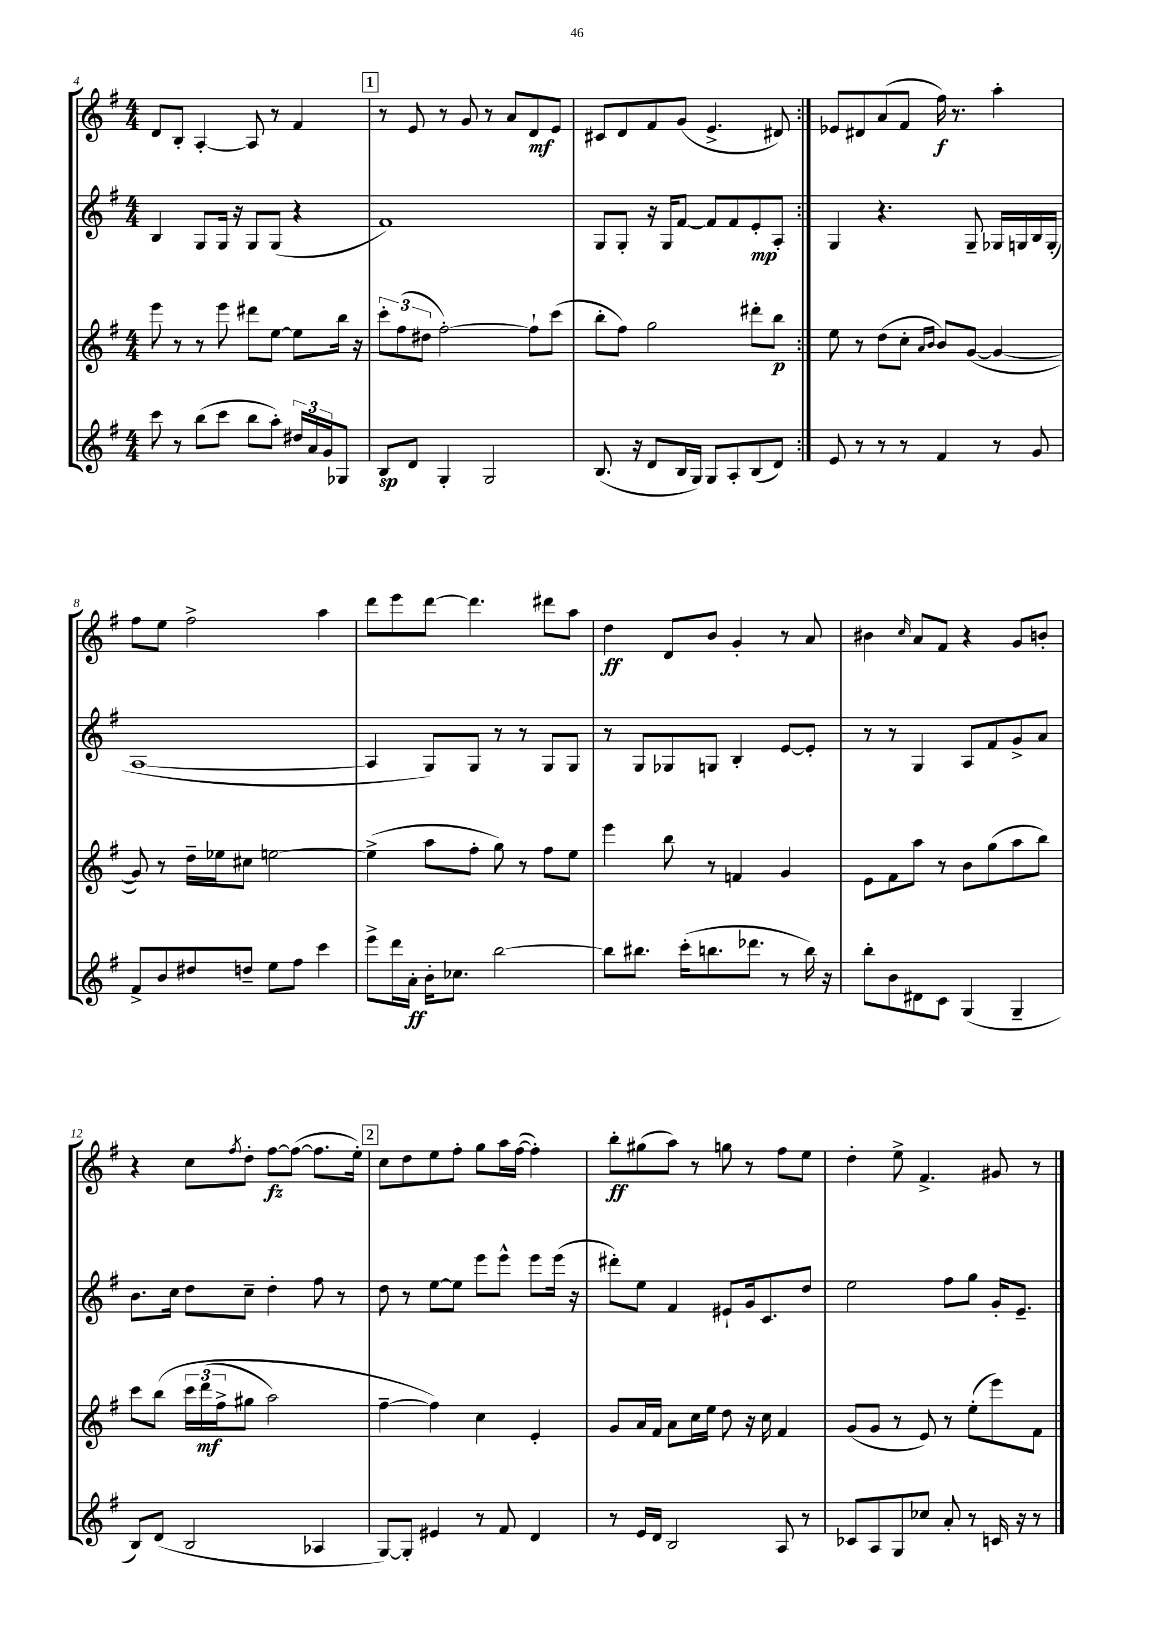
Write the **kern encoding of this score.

**kern	**kern	**kern	**kern
*staff4	*staff3	*staff2	*staff1
*clefG2	*clefG2	*clefG2	*clefG2
*k[f#]	*k[f#]	*k[f#]	*k[f#]
*M4/4	*M4/4	*M4/4	*M4/4
8ccc	8eee	4B	8d
8r	8r	.	8B'
(8bb	8r	8G	[4A'
8ccc	8eee	16G	.
.	.	16r	.
8bb	8ddd#	8G	8A]
8aa')	[8ee	(8G	8r
24dd#	8ee]	4r	4f#
24a	.	.	.
24g	.	.	.
8G-	16bb	.	.
.	16r	.	.
=	=	=	=
8B	12ccc'	1f#)	8r
.	(12ff#	.	.
8d	.	.	8e
.	12dd#	.	.
4G'	[2ff#')	.	8r
.	.	.	8g
2G	.	.	8r
.	.	.	8a
.	8ff#`]	.	8d
.	(8ccc	.	8e
=	=	=	=
(8.B	8bb'	8G	8c#
.	8ff#)	8G'	8d
16r	.	.	.
8d	2gg	16r	8f#
.	.	16G	.
16B	.	[8f#	(8g
16G)	.	.	.
8G	.	8f#]	4.e^
8A'	.	8f#	.
(8B	8ddd#'	8e'	.
8d)	8bb	8A'	8d#)
=:|!	=:|!	=:|!	=:|!
8e	8ee	4G	8e-
8r	8r	.	8d#
8r	(8dd	4.r	(8a
8r	8cc'	.	8f#
.	16qqa	.	.
.	16qqb	.	.
4f#	8b)	.	16ff#)
.	.	.	8.r
.	([8g	8G~	.
8r	4g_	16G-	4aa'
.	.	16G	.
8g	.	16B	.
.	.	(16G'	.
=	=	=	=
8f#^	8g])	[1A	8ff#
8b	8r	.	8ee
8dd#	16dd~	.	2ff#^
.	16ee-	.	.
8dd~	8cc#	.	.
8ee	[2ee	.	.
8ff#	.	.	.
4ccc	.	.	4aa
=	=	=	=
8eee^	(4ee^]	4A]	8ddd
16ddd	.	.	8eee
16a'	.	.	.
16b'	8aa	8G)	[8ddd
8.cc-	.	.	.
.	8ff#'	8G	4.ddd]
[2bb	8gg)	8r	.
.	8r	8r	.
.	8ff#	8G	8ddd#
.	8ee	8G	8aa
=	=	=	=
8bb]	4eee	8r	4dd
8.bb#	.	8G	.
.	8bb	8G-	8d
(16ccc'	.	.	.
8.bb	8r	8G	8b
.	4f	4B'	4g'
8.ddd-	.	.	.
8r	4g	[8e	8r
16bb)	.	8e']	8a
16r	.	.	.
=	=	=	=
8bb'	8e	8r	4b#
8b	8f#	8r	.
.	.	.	16qqcc
8d#	8aa	4G	8a
8c	8r	.	8f#
(4G	8b	8A	4r
.	(8gg	8f#	.
4G~	8aa	8g^	8g
.	8bb)	8a	8b'
=	=	=	=
8B)	8ccc	8.b	4r
(8d	&(8bb	.	.
.	.	16cc	.
2B	24ccc	8dd	8cc
.	(24ddd	.	.
.	24ff#^	.	.
.	.	.	8qff#
.	8gg#	8cc~	8dd'
.	2aa)	4dd'	[8ff#
.	.	.	(8ff#_
4A-	.	8ff#	8.ff#]
.	.	8r	.
.	.	.	16ee')
=	=	=	=
[8G)	[4ff#~	8dd	8cc
8G']	.	8r	8dd
4e#	4ff#]&)	[8ee	8ee
.	.	8ee]	8ff#'
8r	4cc	8eee	8gg
8f#	.	8eee^^	16aa
.	.	.	([16ff#
4d	4e'	8eee	4ff#'])
.	.	(16eee	.
.	.	16r	.
=	=	=	=
8r	8g	8ddd#')	8bb'
16e	16a	8ee	(8gg#
16d	16f#	.	.
2B	8a	4f#	8aa)
.	16cc	.	8r
.	16ee	.	.
.	8dd	8e#`	8gg
.	16r	16g	8r
.	16cc	8.c	.
8A	4f#	.	8ff#
8r	.	8dd	8ee
=	=	=	=
8c-	(8g	2ee	4dd'
8A	8g	.	.
8G	8r	.	8ee^
8cc-	8e)	.	4.f#^
8a'	8r	8ff#	.
8r	(8ee'	8gg	.
16c	8eee)	16g'	8g#
16r	.	8.e~	.
8r	8f#	.	8r
==	==	==	==
*-	*-	*-	*-
